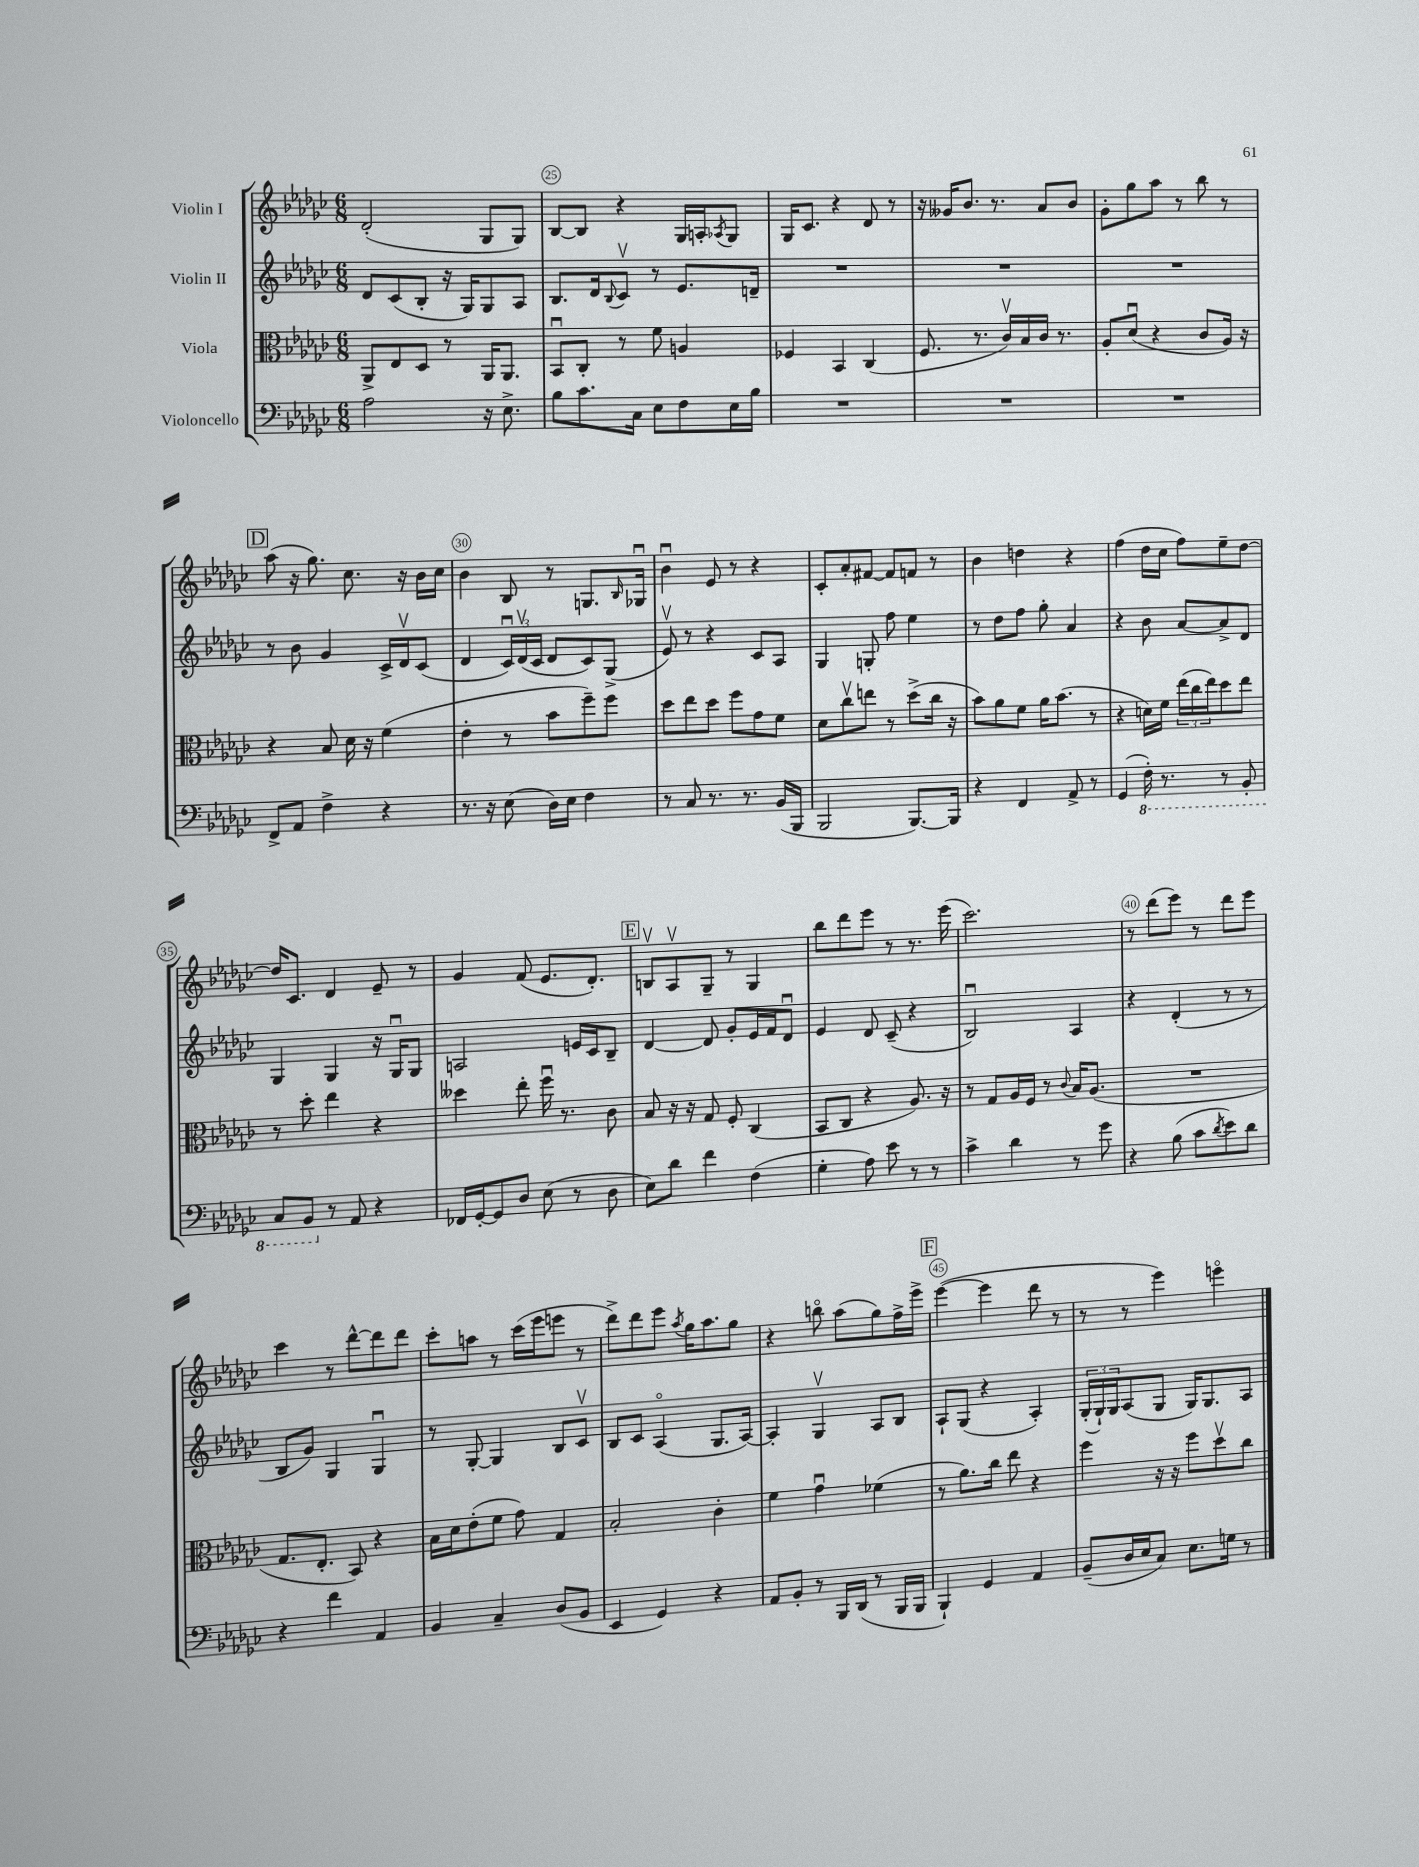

**kern	**kern	**kern	**kern
*staff4	*staff3	*staff2	*staff1
*clefF4	*clefC3	*clefG2	*clefG2
*k[b-e-a-d-g-c-]	*k[b-e-a-d-g-c-]	*k[b-e-a-d-g-c-]	*k[b-e-a-d-g-c-]
*M6/8	*M6/8	*M6/8	*M6/8
2A-	8AA-^	8d-	(2d-'
.	8E-	(8c-	.
.	8D-	8B-'	.
.	8r	16r	.
.	.	16G-)	.
16r	16AA-	8G-	8G-
8.E-^	8.AA-	.	.
.	.	8A-	8G-)
=	=	=	=
8B-	8BB-u	8.B-	[8B-
8.c-	8C-'	.	8B-]
.	.	16d-	.
.	.	8qqB-	.
.	8r	8c-v	4r
16C-	.	.	.
8E-	8f	8r	.
8F	4A	8.e-	16G-
.	.	.	16A'
.	.	.	8qA-
16E-	.	.	8G-
16B-	.	16d~	.
=	=	=	=
2.r	4F-	2.r	16G-
.	.	.	8.c-
.	4BB-	.	4r
.	(4C-	.	8d-
.	.	.	8r
=	=	=	=
2.r	8.F	2.r	16r
.	.	.	16g--
.	.	.	8.b-
.	8.r	.	.
.	.	.	8.r
.	16c-v)	.	.
.	16B-	.	.
.	16c-	.	8a-
.	8.r	.	.
.	.	.	8b-
=	=	=	=
2.r	8A-'	2.r	8g-'
.	(8d-u	.	8gg-
.	4r	.	8aa-
.	.	.	8r
.	8c-	.	8bb-
.	16A-)	.	8r
.	16r	.	.
=	=	=	=
8FF^	4r	8r	(8aa-
8AA-	.	8b-	16r
.	.	.	8.gg-)
4F^	8B-	4g-	.
.	16d-	.	8.cc-
.	16r	.	.
4r	(4f	16c-^	.
.	.	16d-v	16r
.	.	(8c-	16b-
.	.	.	16cc-
=	=	=	=
8.r	4e-'	4d-	4b-
16r	.	.	.
(8E-	8r	24c-u)	8B-
.	.	(24d-v	.
.	.	24c-	.
16D-)	8b-	8d-	8r
16E-	.	.	.
4F	8ff~)	8c-)	8.G
.	8ff	(8G-^	.
.	.	.	16qqB-
.	.	.	16G-u
=	=	=	=
8r	8dd-	8e-v)	4b-u
8C-	8ee-	8r	.
8.r	8dd-	4r	8e-
.	8ff	.	8r
8.r	.	.	.
.	8g-	8c-	4r
(16BB-	8f	8A-	.
16BBB-	.	.	.
=	=	=	=
2BBB-	8d-	4G-	8c-'
.	8cc-v	.	8a-'
.	8ee	8G'	[8f#
.	8r	8ff	8f#]
[8.BBB-)	(8dd-^	4ee-	8f
.	16cc-	.	8r
16BBB-]	16r	.	.
=	=	=	=
4r	8b-)	8r	4b-
.	8a-	8dd-	.
4FF	8f	8ff	4dd
.	16a-	8gg-'	.
.	(8.b-	.	.
8AA-^	.	4a-	4r
8r	8r	.	.
=	=	=	=
(4GG-	4r	4r	(4ff
16FF')	16d)	8b-	16dd-
8.r	16f	.	16cc-
.	(24ee-	[8a-	8ff)
.	24cc-	.	.
.	24ee-)	.	.
8r	8dd-	8a-^]	8ee-~
8BBB-'	8ee-	8d-	[8dd-
=	=	=	=
8CC-	8r	4G-	16dd-]
.	.	.	8.c-
8BBB-	8dd-'	.	.
8r	4ee-	4G-	4d-
8AA-	.	.	.
4r	4r	16r	8e-~
.	.	16G-u	.
.	.	8G-	8r
=	=	=	=
16FF-	4dd--	2A	4g-
[16GG-'	.	.	.
8GG-]	.	.	.
8D-	8ee-'	.	(8f
(8E-	16ffu	.	8.e-
.	8.r	.	.
8r	.	16e	.
.	.	16c-	8.d-')
8D-	8c-	8B-~	.
=	=	=	=
8E-)	8B-	[4d-	8Bv
8d-	16r	.	8A-v
.	16r	.	.
4f	8G-	8d-]	8G-~
.	8F'	8g-'	8r
(4F	(4C-	16e-	4G-
.	.	16f	.
.	.	8d-u	.
=	=	=	=
4G-'	8BB-	4e-	8bb-
.	8C-	.	8ddd-
8A-)	4r	8d-	8eee-
8e-	.	(8c-~	8r
8r	8.A-)	4r	8.r
8r	.	.	.
.	16r	.	(16eee-
=	=	=	=
4c-^	8r	2B-u)	2.ccc-)
.	8G-	.	.
4d-	16A-	.	.
.	16F	.	.
.	8r	.	.
.	8qqc-	.	.
8r	16B-	4A-	.
.	(8.A-	.	.
8g-	.	.	.
=	=	=	=
4r	2.r	4r	8r
.	.	.	(8ddd-
(8B-	.	(4d-'	8eee-)
8c-	.	.	8r
8qd-	.	.	.
8e-)	.	8r	8ddd-
8d-	.	8r	8eee-
=	=	=	=
4r	8.G-	8B-	4ccc-
.	.	8g-)	.
.	8.E-'	.	.
4f	.	4G-	8r
.	8BB-)	.	[8ddd-^^
4AA-	4r	4G-u	8ddd-]
.	.	.	8ddd-
=	=	=	=
4BB-	16B-	8r	8ccc-'
.	16d-	.	.
.	(8e-'	[8G-'	8aa
4C-~	8f	4G-]	8r
.	8g-)	.	(16ccc-
.	.	.	16eee-
(8D-	4G-	8B-	8eee
8BB-	.	8c-v	8r
=	=	=	=
4EE-	2B-'	8B-	8ddd-^)
.	.	8c-	8ddd-
4GG-)	.	(4A-o	8eee-
.	.	.	8qaa-
.	.	.	16gg-
.	.	.	8.aa-
4r	4c-'	8.G-	.
.	.	.	8gg-
.	.	[16A-)	.
=	=	=	=
8AA-	4f	4A-']	4r
8BB-'	.	.	.
8r	4g-u	4G-v	8bbo
16BBB-	.	.	(8aa-
(16DD-	.	.	.
8r	(4f-	8A-	8gg-)
16BBB-	.	8B-	16ff^
16BBB-	.	.	16eee-^
=	=	=	=
4BBB-`)	8r	8A-`	([4eee-
.	8.a-)	(8G-	.
4GG-	.	4r	4eee-]
.	16cc-	.	.
.	8ee-	.	.
4AA-	4r	4A-')	8ddd-
.	.	.	8r
=	=	=	=
(8BB-~	4ff	(24G-'	8r
.	.	24G-`)	.
.	.	24G-	.
16D-	.	(8A-	8r
16E-	.	.	.
8C-)	16r	8G-	4eee-)
.	16r	.	.
8.E-	8ff	16G-)	.
.	.	8.G-	.
.	8dd-v	.	4eeeo
16G	.	.	.
8r	8cc-	8A-	.
==	==	==	==
*-	*-	*-	*-
